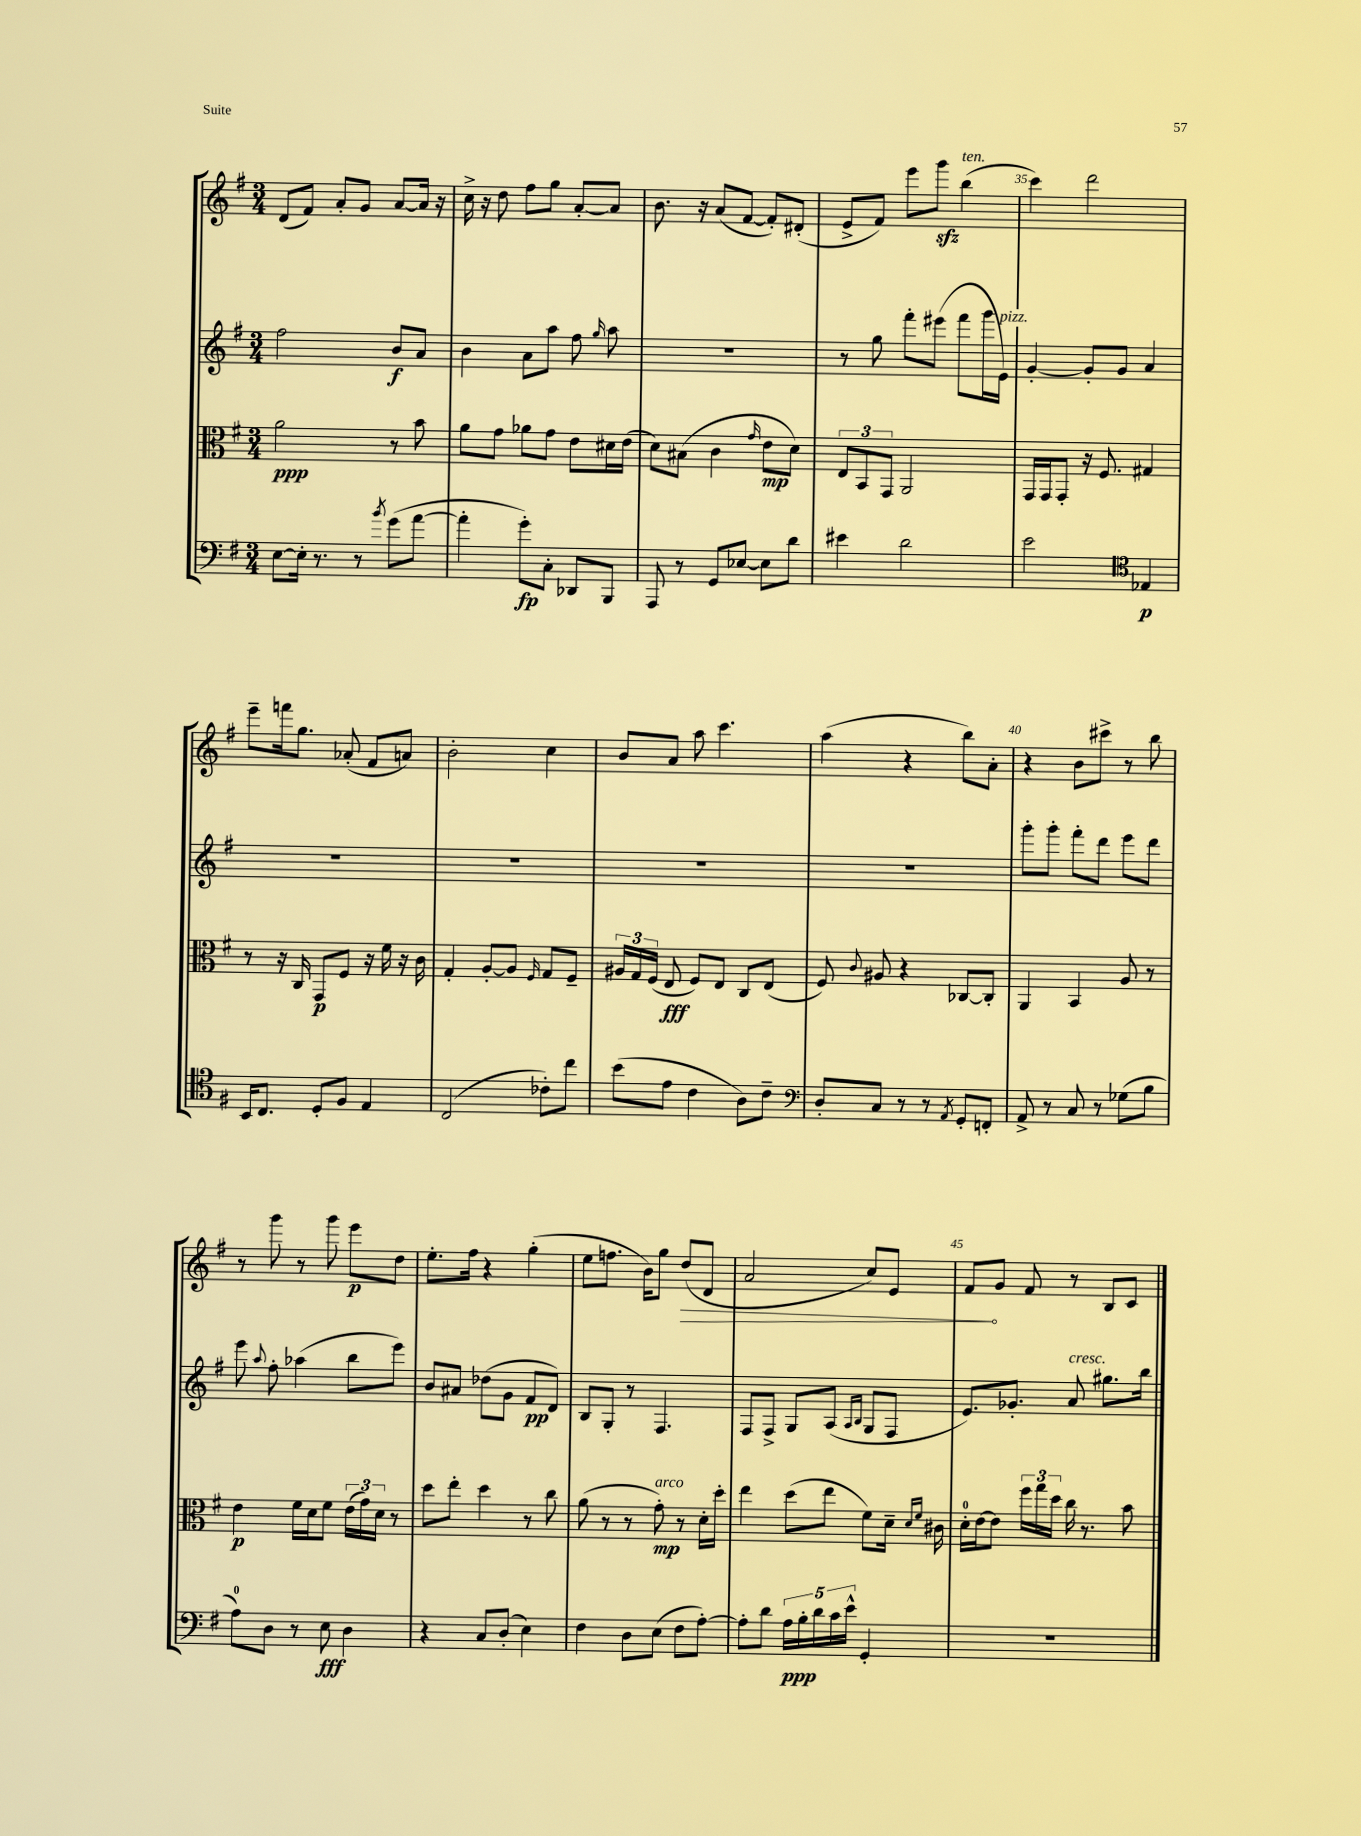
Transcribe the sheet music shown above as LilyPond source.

<<
\new StaffGroup <<
\new Staff = "s0" {
    \clef treble \key g \major \numericTimeSignature \time 3/4
    \autoBeamOff d'8[( fis'8]) a'8[-. g'8] a'8[~ a'16] r16 |
    c''16-> r16 d''8 fis''8[ g''8] a'8[~-. a'8] |
    b'8. r16 a'8[( fis'8]~ fis'8[-.) dis'8]-.( |
    e'8[-> fis'8]) e'''8[ g'''8]\sfz b''4^\markup { \italic "ten." }( |
    c'''4) d'''2 |
    e'''8[-- f'''16 g''8.] aes'8-.( fis'8[ a'8]) |
    b'2-. c''4 |
    b'8[ a'8] a''8 c'''4. |
    a''4( r4 b''8[) a'8]-. |
    r4 b'8[ cis'''8]-> r8 b''8 |
    r8 g'''8 r8 g'''8 e'''8[\p d''8] |
    e''8.[-. fis''16] r4 g''4-.( |
    e''8[ f''8.] b'16[) g''8] \once \override Hairpin.circled-tip = ##t d''8[\>( d'8] |
    a'2 c''8[) e'8] |
    fis'8[\! g'8] fis'8 r8 b8[ c'8] \bar "|." |
}
\new Staff = "s1" {
    \clef treble \key g \major \numericTimeSignature \time 3/4
    \autoBeamOff fis''2 b'8[\f a'8] |
    b'4 a'8[ a''8] fis''8 \grace { g''16 } a''8 |
    R2. |
    r8 g''8 fis'''8[-. eis'''8]( fis'''8[ g'''16 e'16]^\markup { \italic "pizz." }) |
    g'4~-. g'8[-. g'8] a'4 |
    R2. |
    R2. |
    R2. |
    R2. |
    g'''8[-. g'''8]-. fis'''8[-. d'''8] e'''8[ d'''8] |
    e'''8 \appoggiatura { a''8 } fis''8-. aes''4( b''8[ e'''8]) |
    b'8[ ais'8] des''8[( g'8] fis'8[\pp d'8]) |
    b8[ g8]-. r8 fis4. |
    fis8[ fis8]-> g8[ a8]( \grace { a16[ b16] } g8[ fis8] |
    e'8.[) ges'8.]-. a'8^\markup { \italic "cresc." } gis''8.[ b''16] \bar "|." |
}
\new Staff = "s2" {
    \clef alto \key g \major \numericTimeSignature \time 3/4
    \autoBeamOff a'2\ppp r8 b'8 |
    a'8[ g'8] aes'8[ g'8] e'8[ dis'16 e'16]( |
    d'8[) bis8]( c'4 \grace { g'16 } e'8[\mp d'8]) |
    \tuplet 3/2 { e8[ b,8 g,8] } a,2 |
    g,16[ g,16 g,8]-. r16 fis8. gis4 |
    r8 r16 c16 g,8[\p fis8] r16 fis'16 r16 c'16 |
    g4-. a8[~-. a8] \grace { fis16 } g8[ fis8]-- |
    \tuplet 3/2 { ais16[ g16 fis16]( } e8\fff fis8[) e8] c8[ e8]( |
    fis8) \appoggiatura { c'8 } ais8 r4 ces8[~ ces8]-. |
    a,4 b,4 a8 r8 |
    e'4\p fis'16[ d'16 fis'8] \tuplet 3/2 { e'16[( g'16) d'16] } r8 |
    d''8[ e''8]-. d''4 r8 c''8 |
    a'8( r8 r8 g'8-.\mp^\markup { \italic "arco" }) r8 d'16[-. d''16]-. |
    e''4 d''8[( e''8] fis'8[) d'16]-- \grace { d'16[ fis'16] } cis'16 |
    d'16[-0-. e'16~ e'8] \tuplet 3/2 { fis''16[ g''16 d''16] } c''16 r8. b'8 \bar "|." |
}
\new Staff = "s3" {
    \clef bass \key g \major \numericTimeSignature \time 3/4
    \autoBeamOff e8[~ e16]-. r8. r8 \acciaccatura { b'8 } g'8[( a'8]~ |
    a'4-. g'8[-.\fp) c8]-. des,8[ b,,8] |
    a,,8 r8 g,8[ ees8]~ ees8[ d'8] |
    eis'4 d'2 |
    e'2 \clef tenor ees4\p |
    b,16[ c8.] d8[-. fis8] e4 |
    c2( ces'8[-.) c''8] |
    b'8[( e'8] c'4 a8[) c'8]-- |
    \clef bass d8[-. c8] r8 r8 \acciaccatura { a,8 } g,8[-. f,8]-. |
    a,8-> r8 c8 r8 ges8[( b8] |
    a8[-0) d8] r8 e8\fff d4 |
    r4 c8[ d8]-.( e4) |
    fis4 d8[ e8]( fis8[ a8]~-.) |
    a8[-. d'8] \tuplet 5/4 { a16[\ppp b16-. d'16 c'16 e'16]-^ } g,4-. |
    R2. \bar "|." |
}
>>
>>
\layout { \context { \Score currentBarNumber = #31 \override BarNumber.break-visibility = ##(#f #t #t) barNumberVisibility = #(every-nth-bar-number-visible 5) } }
